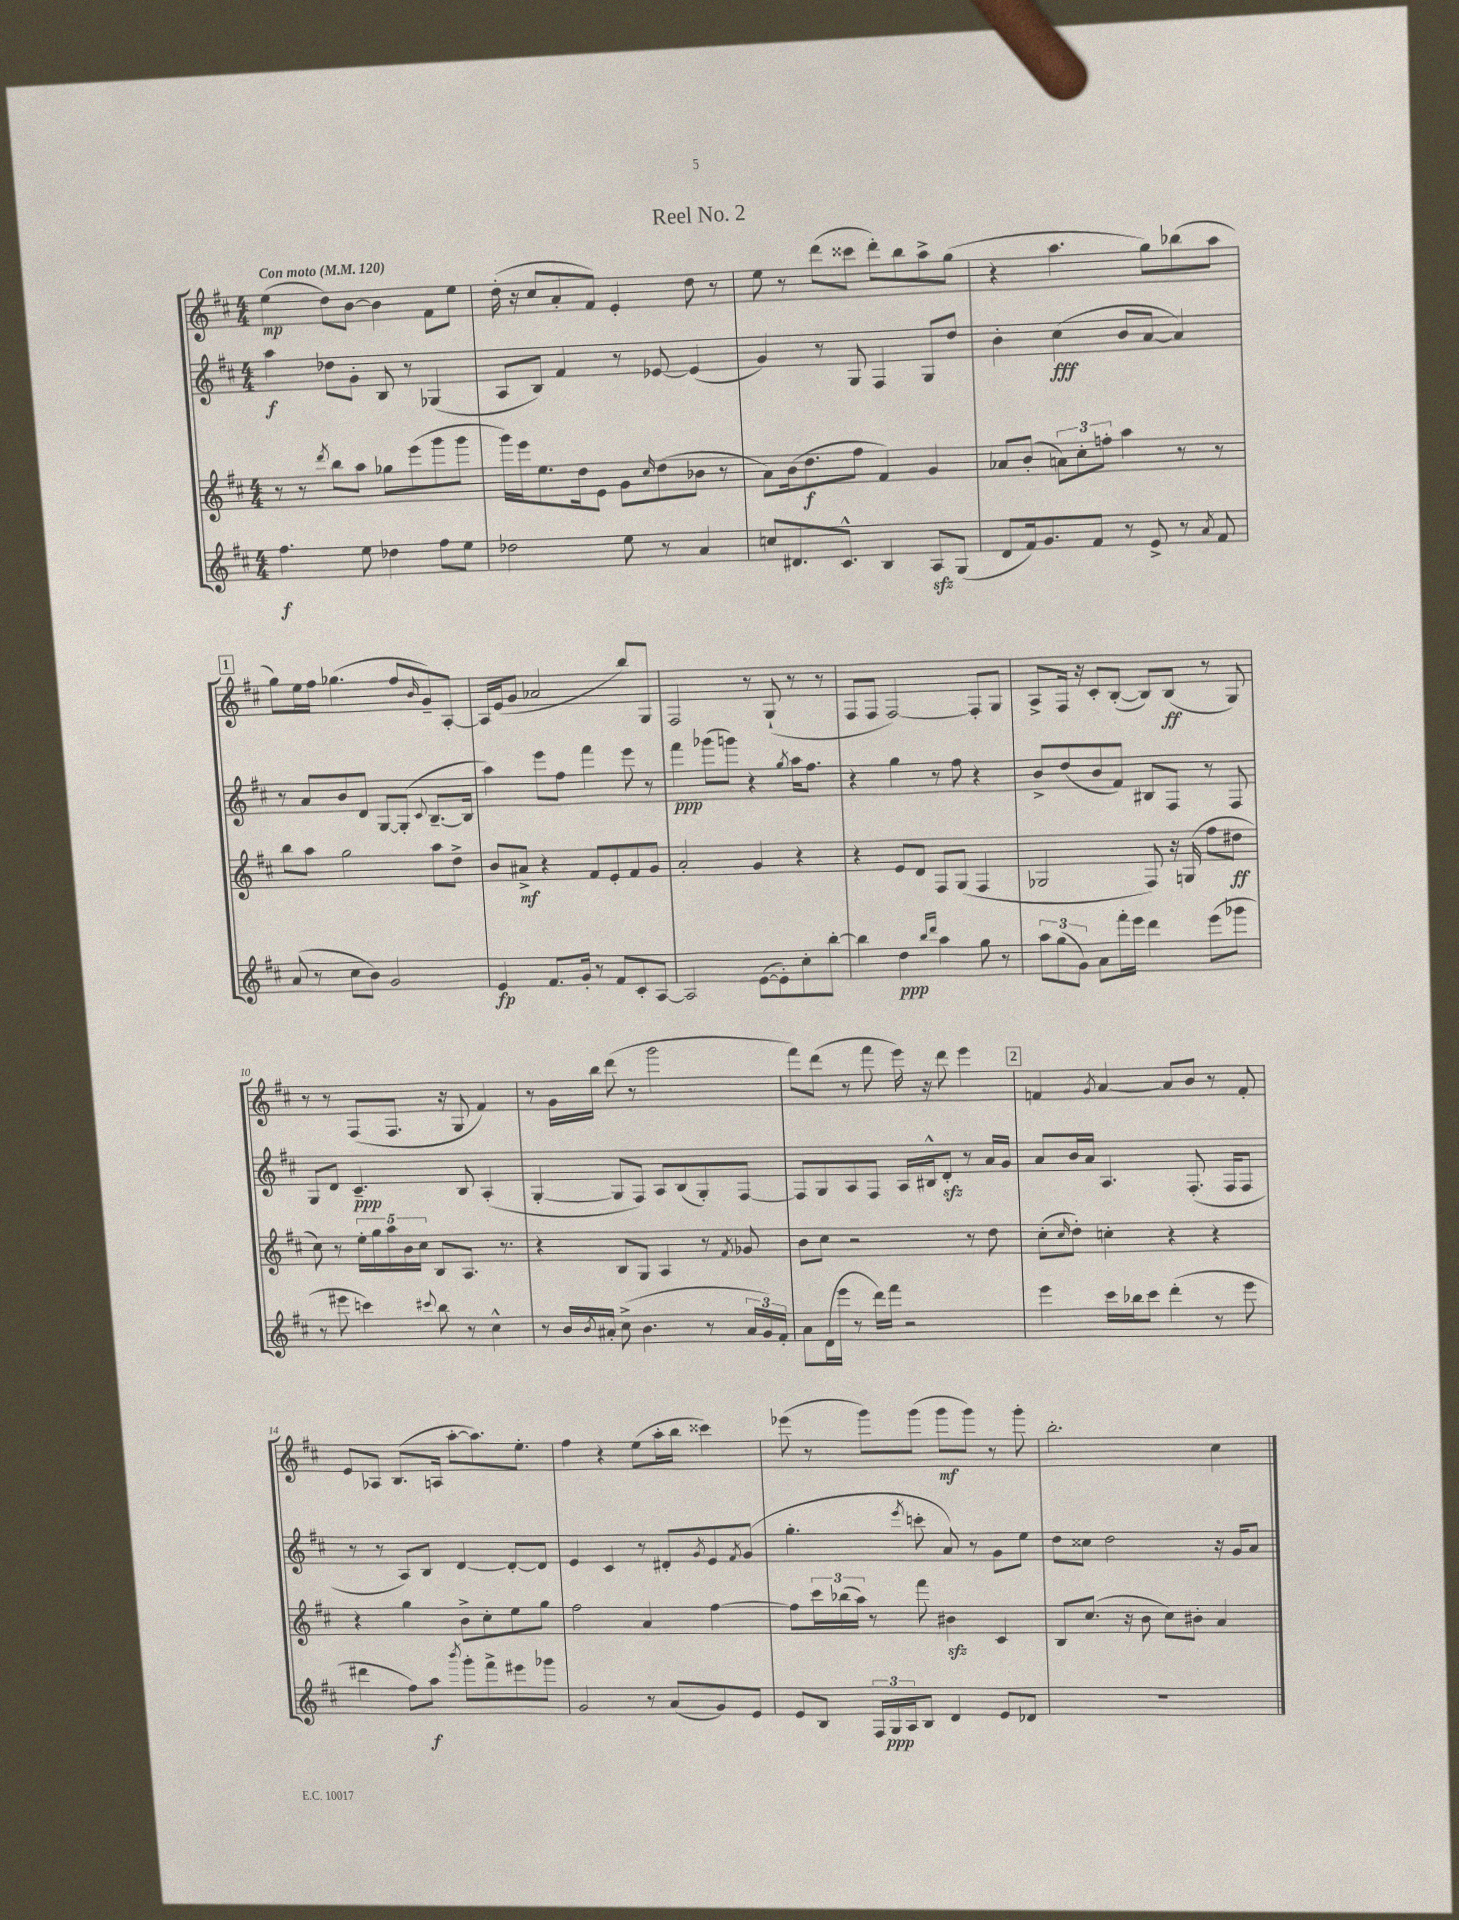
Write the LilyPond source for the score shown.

\header { title = "Reel No. 2" }
<<
\new StaffGroup <<
\new Staff = "s0" {
    \clef treble \key d \major \numericTimeSignature \time 4/4 \tempo "Con moto" 4 = 120
    e''4\mp( d''8) b'8~ b'4 fis'8 e''8 |
    d''16-.( r16 cis''8 a'8-. fis'8) e'4-. d''8 r8 |
    e''8 r8 d'''8( cisis'''8 d'''8-.) b''8 a''8-> g''8( |
    r4 a''4. g''8) bes''8( a''8 |
    \mark \markup { \box "1" } g''8) e''16 fis''16 ges''4.( fis''8 \grace { b'16 } g'8--) a8~-. |
    a16 e'16( g'8 aes'2 b''8) g8 |
    fis2 r8 g8-!( r8 r8 |
    fis8 fis8 fis2~) fis8-. g8 |
    a8-> fis16 r16 cis'8-. b8~-.( b8) b8\ff( r8 g8) |
    r8 r8 fis8( fis8. r16 g8 fis'4) |
    r8 g'16 b''16 d'''8( r8 g'''2 |
    fis'''8) d'''8( r8 fis'''8 e'''16) r16 d'''8 e'''4 |
    \mark \markup { \box "2" } f'4 \acciaccatura { g'8 } a'4~ a'8 b'8 r8 f'8-. |
    e'8 aes8 b8.( a16 a''8~-. a''8.) e''8.-. |
    fis''4 r4 e''8( a''16-. b''16 cisis'''4) |
    ees'''8( r8 g'''8) g'''8( g'''8\mf g'''8) r8 g'''8-. |
    b''2.-. cis''4 \bar "|." |
}
\new Staff = "s1" {
    \clef treble \key d \major \numericTimeSignature \time 4/4
    a''4\f des''8 g'8-. b8 r8 ges4( |
    a8 b8) fis'4 r8 ees'8~ ees'4( |
    g'4) r8 g8 fis4 g8 d''8 |
    b'4-. cis''4\fff( b'8 a'8~ a'4) |
    \mark \markup { \box "1" } r8 a'8 b'8 d'8 g8~ g8-.( \appoggiatura { cis'8 } b8.~-- b16 |
    a''4) e'''8 fis''8 fis'''4 e'''8 r8 |
    fis'''4\ppp ges'''8( g'''8) r4 \acciaccatura { g''8 } a''16 fis''8. |
    r4 g''4 r8 fis''8 r4 |
    b'8-> d''8( b'8 fis'8) bis8 fis8 r8 fis8 |
    g8 d'8 cis'4.--\ppp b8 a4-.( |
    g4~-. g8 fis8) a8 b8( g8-.) fis8~ |
    fis8 g8 a8 fis8 a16 bis16-^ d'8-.\sfz r8 a'16 g'16 |
    \mark \markup { \box "2" } a'8 b'16 a'16 a4. fis8.-.( fis16 fis8 |
    r8 r8 a8) b8 d'4~ d'8~-. d'8 |
    e'4 cis'4 r8 dis'8-. \acciaccatura { g'8 } e'8 \acciaccatura { fis'8 } g'8( |
    g''4.-. \acciaccatura { e'''8 } c'''8-. a'8) r8 g'8 e''8 |
    d''8 cisis''8 d''2 r16 g'16 a'8 \bar "|." |
}
\new Staff = "s2" {
    \clef treble \key d \major \numericTimeSignature \time 4/4
    r8 r8 \acciaccatura { d'''8 } b''8 a''8 ges''8 e'''8( g'''8 g'''8 |
    g'''16) e'''16 e''8. d''16 e'8 g'8 \grace { cis''16 } d''8( bes'8 r8 |
    a'8) b'16( d''8.\f fis''8 fis'4) g'4 |
    aes'8 b'8-.( \tuplet 3/2 { a'8) cis''8-. f''8-. } a''4 r8 r8 |
    \mark \markup { \box "1" } b''8 a''8 g''2 a''8 d''8-> |
    b'8 ais'8->\mf r4 fis'8 e'8-. fis'8 g'8 |
    a'2-. g'4 r4 |
    r4 e'8 d'8 fis8 g8( fis4 |
    ges2 fis8) r16 g16( fis''8 dis''8\ff |
    cis''8) r8 \tuplet 5/4 { e''16-. g''16 a''16 b'16 cis''16 } b8 a8. r8. |
    r4 b8 g8 a4 r8 \acciaccatura { fis'8 } ges'8 |
    b'8 cis''8 r2 r8 d''8 |
    \mark \markup { \box "2" } cis''8-.( \grace { cis''16 } d''8-.) c''4-. r4 r4 |
    r4 g''4 b'8-> cis''8-. e''8 g''8 |
    fis''2 a'4 fis''4~ |
    fis''8 \tuplet 3/2 { cis'''16 bes''16( a''16) } r8 fis'''8 bis'4\sfz cis'4 |
    b8 cis''8.( r16 b'8 cis''8) bis'8-. a'4 \bar "|." |
}
\new Staff = "s3" {
    \clef treble \key d \major \numericTimeSignature \time 4/4
    fis''4.\f e''8 des''4 fis''8 e''8 |
    des''2 e''8 r8 a'4 |
    c''8 dis'8. cis'8.-^ b4 a8\sfz g8( |
    d'8 fis'16) g'8. fis'8 r8 e'8-> r8 \acciaccatura { a'8 } fis'8 |
    \mark \markup { \box "1" } a'8( r8 cis''8 b'8) g'2 |
    e'4\fp fis'8. g'16-. r8 fis'8 cis'8-. a8~ |
    a2 e'8~( e'8-.) cis''8-. b''8~-. |
    b''4 d''4\ppp \grace { b''16 d'''16 } a''4 g''8 r8 |
    \tuplet 3/2 { a''8 g''8( g'8) } a'8 fis'''16-. e'''16 d'''4 e'''8( ges'''8 |
    r8 eis'''8 c'''4) \appoggiatura { cis'''8 } b''8 r8 cis''4-^ |
    r8 b'16 \acciaccatura { b'8 } ais'16-. cis''8->( b'4. r8 \tuplet 3/2 { ais'16 g'16) fis'16-. } |
    a'8 d'16( e'''16 r8 d'''16) fis'''16 r2 |
    \mark \markup { \box "2" } e'''4 cis'''16 bes''16 cis'''8 d'''4-.( r8 e'''8 |
    dis'''4 fis''8) a''8\f \acciaccatura { b'''8 } g'''8-. fis'''8-> eis'''8 ges'''8 |
    g'2 r8 a'8( g'8) e'8 |
    e'8 b8 \tuplet 3/2 { fis16 g16\ppp a16 } b8 d'4 e'8 des'8 |
    R1 \bar "|." |
}
>>
>>
